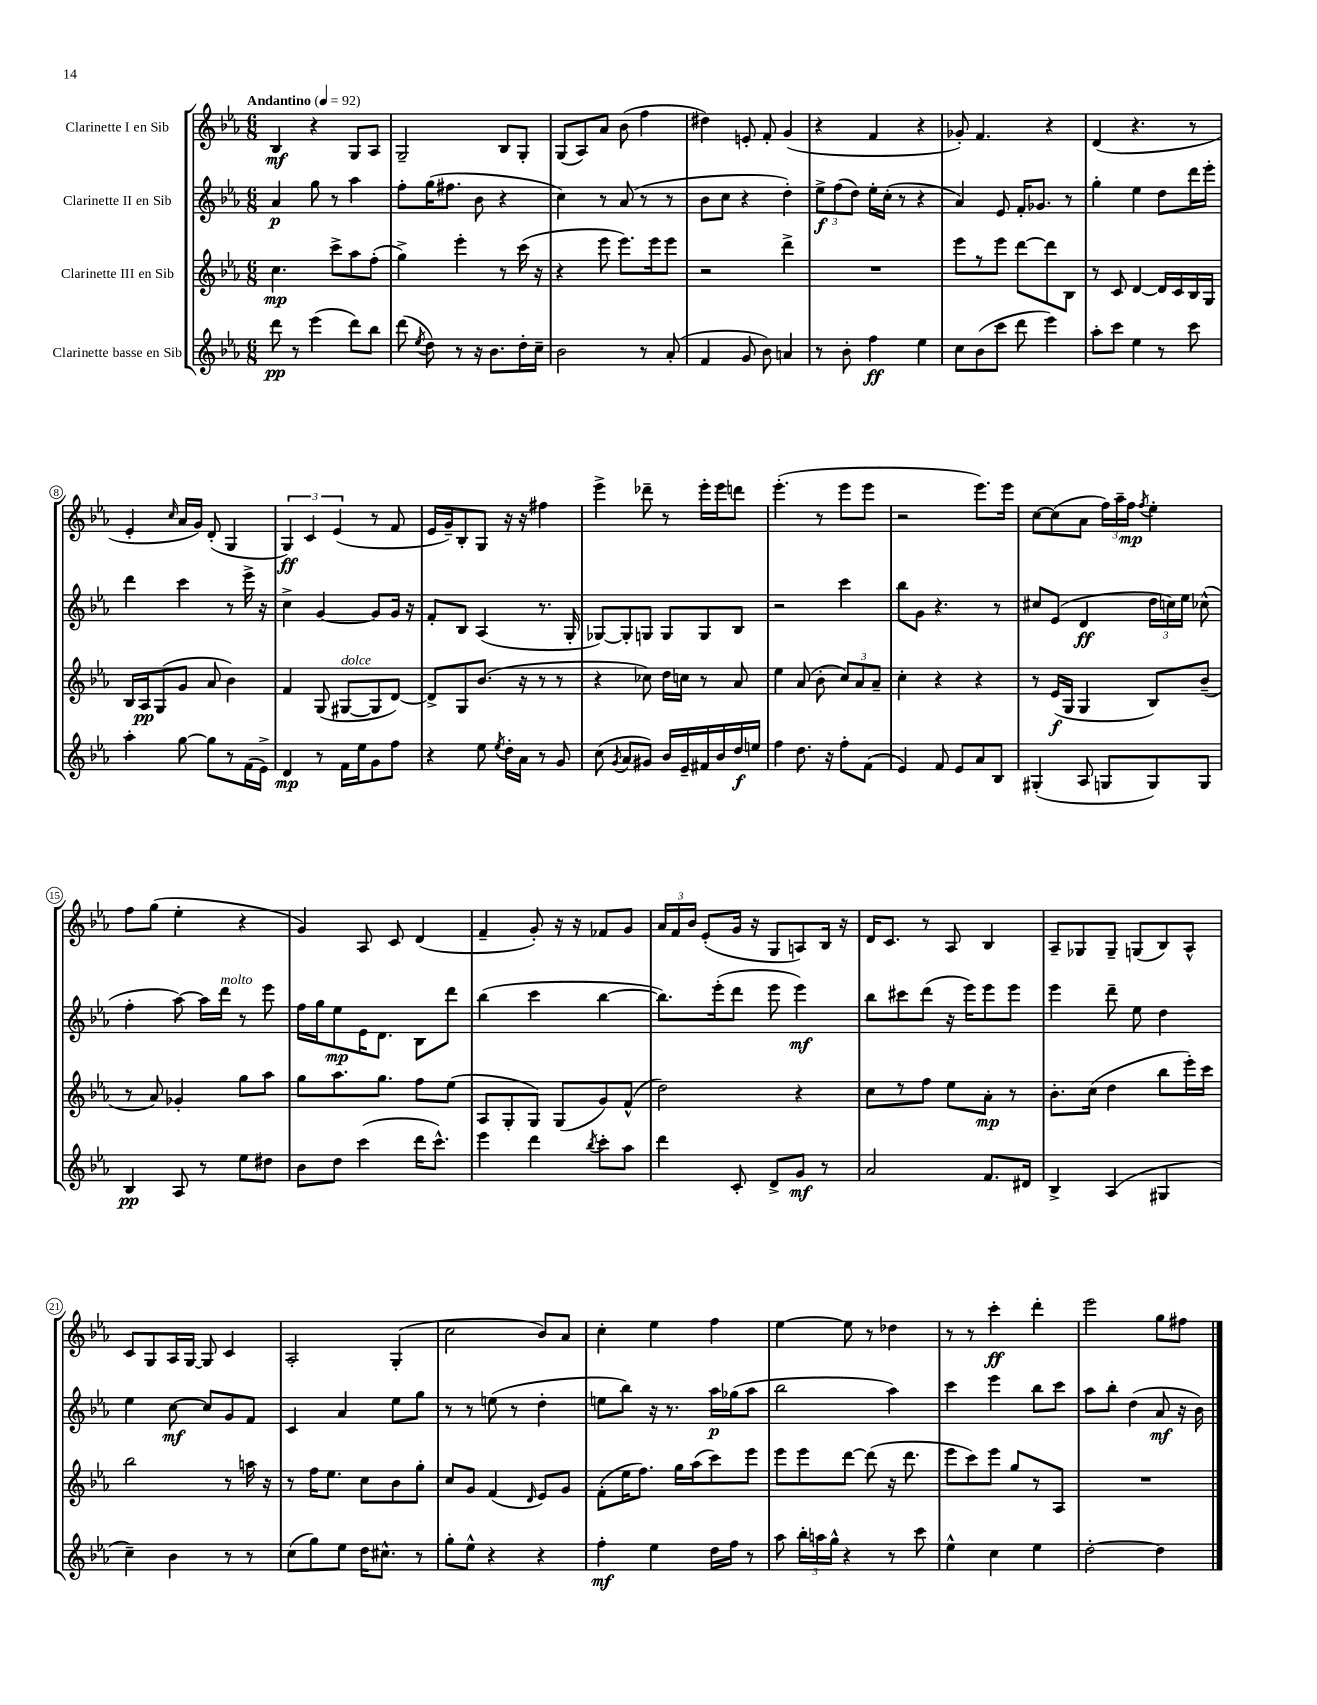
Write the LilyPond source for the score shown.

<<
\new StaffGroup <<
\new Staff = "s0" \with { instrumentName = "Clarinette I en Sib" } {
    \clef treble \key ees \major \numericTimeSignature \time 6/8 \tempo "Andantino" 4 = 92
    \autoBeamOff bes4\mf r4 g8[ aes8] |
    g2-- bes8[ g8]-. |
    g8[( aes8) aes'8] bes'8( f''4 |
    dis''4) e'8-. f'8-. g'4( |
    r4 f'4 r4 |
    ges'8-.) f'4. r4 |
    d'4( r4. r8 |
    ees'4-. \grace { c''16 } aes'16[ g'16]) d'8-.( g4 |
    \tuplet 3/2 { g4\ff) c'4 ees'4( } r8 f'8 |
    ees'16[ g'16--) bes8-. g8] r16 r16 fis''4 |
    ees'''4-> des'''8-- r8 ees'''16[-. ees'''16 d'''8] |
    ees'''4.-.( r8 ees'''8[ ees'''8] |
    r2 ees'''8.[) ees'''16] |
    c''8[~ c''8( aes'8] \tuplet 3/2 { f''16[) aes''16-- f''16]\mp } \acciaccatura { f''8 } ees''4-. |
    f''8[ g''8]( ees''4-. r4 |
    g'4) aes8 c'8 d'4( |
    f'4-- g'8-.) r16 r16 fes'8[ g'8] |
    \tuplet 3/2 { aes'16[ f'16 bes'16] } ees'8[-.( g'16] r16 g8[ a8) bes16] r16 |
    d'16[ c'8.] r8 aes8 bes4 |
    aes8[-- ges8 ges8]-- g8[( bes8) aes8]-^ |
    c'8[ g8 aes16 g16]~ g8 c'4 |
    aes2-. g4-.( |
    c''2 bes'8[) aes'8] |
    c''4-. ees''4 f''4 |
    ees''4~ ees''8 r8 des''4 |
    r8 r8 c'''4-.\ff d'''4-. |
    ees'''2 g''8[ fis''8] \bar "|." |
}
\new Staff = "s1" \with { instrumentName = "Clarinette II en Sib" } {
    \clef treble \key ees \major \numericTimeSignature \time 6/8
    \autoBeamOff aes'4\p g''8 r8 aes''4 |
    f''8[-. g''16( fis''8.] bes'8 r4 |
    c''4) r8 aes'8( r8 r8 |
    bes'8[ c''8] r4 d''4-.) |
    \tuplet 3/2 { ees''8[->\f f''8( d''8]) } ees''16[-. c''16]-.( r8 r4 |
    aes'4) ees'8 f'16[-. ges'8.] r8 |
    g''4-. ees''4 d''8[ d'''16 ees'''16]-. |
    d'''4 c'''4 r8 ees'''16-> r16 |
    c''4-> g'4~ g'8[ g'16] r16 |
    f'8[-. bes8] aes4( r8. g16-. |
    ges8[~) ges8-. g8] g8[ g8 bes8] |
    r2 c'''4 |
    bes''8[ g'8] r4. r8 |
    cis''8[ ees'8]( d'4\ff \tuplet 3/2 { d''16[ c''16) ees''16] } ces''8-^( |
    f''4-. aes''8~) aes''16[ d'''16]^\markup { \italic "molto" } r8 ees'''8 |
    f''16[ g''16 ees''8\mp ees'16 d'8.] bes8[ d'''8] |
    bes''4( c'''4 bes''4~ |
    bes''8.[) ees'''16-.( d'''8] ees'''8 ees'''4\mf) |
    bes''8[ cis'''8 d'''8]( r16 ees'''16[) ees'''8 ees'''8] |
    ees'''4 d'''8-- ees''8 d''4 |
    ees''4 c''8~\mf c''8[ g'8 f'8] |
    c'4 aes'4 ees''8[ g''8] |
    r8 r8 e''8( r8 d''4-. |
    e''8[ bes''8]) r16 r8. aes''16[\p ges''16( aes''8] |
    bes''2 aes''4) |
    c'''4 ees'''4 bes''8[ c'''8] |
    aes''8[ bes''8]-. d''4( aes'8\mf r16 bes'16) \bar "|." |
}
\new Staff = "s2" \with { instrumentName = "Clarinette III en Sib" } {
    \clef treble \key ees \major \numericTimeSignature \time 6/8
    \autoBeamOff c''4.\mp c'''8[-> aes''8 f''8]-.( |
    g''4->) ees'''4-. r8 c'''16( r16 |
    r4 ees'''8 ees'''8.[) ees'''16 ees'''8] |
    r2 d'''4-> |
    R2. |
    ees'''8[ r8 ees'''8] d'''8[~ d'''8 bes8] |
    r8 c'8 d'4~ d'16[ c'16 bes16 g16] |
    bes16[ aes16\pp g8( g'8] aes'8 bes'4) |
    f'4 g8( gis8[~^\markup { \italic "dolce" } gis8 d'8]~) |
    d'8[-> g8 bes'8.]( r16 r8 r8 |
    r4 ces''8) d''16[ c''16] r8 aes'8 |
    ees''4 aes'8( bes'8-. \tuplet 3/2 { c''8[) aes'8 aes'8]-- } |
    c''4-. r4 r4 |
    r8 ees'16[\f( g16] g4 bes8[) bes'8]--( |
    r8 aes'8) ges'4-. g''8[ aes''8] |
    g''8[ aes''8. g''8.] f''8[ ees''8]( |
    aes8[ g8-. g8]) g8[( g'8) f'8]-^( |
    d''2) r4 |
    c''8[ r8 f''8] ees''8[ aes'8]-.\mp r8 |
    bes'8.[-. c''16]( d''4 bes''8[ ees'''16-.) c'''16] |
    bes''2 r8 a''16 r16 |
    r8 f''16[ ees''8.] c''8[ bes'8 g''8]-. |
    c''8[ g'8] f'4( \grace { d'16 } ees'8[) g'8] |
    f'8[-.( ees''16 f''8.]) g''16[ aes''16( c'''8) ees'''8] |
    ees'''8[ ees'''8 d'''8]~ d'''8( r16 d'''8. |
    ees'''8[ c'''8) ees'''8] g''8[ r8 aes8] |
    R2. \bar "|." |
}
\new Staff = "s3" \with { instrumentName = "Clarinette basse en Sib" } {
    \clef treble \key ees \major \numericTimeSignature \time 6/8
    \autoBeamOff d'''8\pp r8 ees'''4( d'''8[) bes''8] |
    d'''8( \acciaccatura { ees''8 } d''8) r8 r16 bes'8.[ d''16-. c''16]-- |
    bes'2 r8 aes'8-.( |
    f'4 g'8 bes'8) a'4 |
    r8 bes'8-. f''4\ff ees''4 |
    c''8[ bes'8( c'''8] d'''8 ees'''4) |
    aes''8[-. c'''8] ees''4 r8 c'''8 |
    aes''4-. g''8~ g''8[ r8 f'16( ees'16]->) |
    d'4\mp r8 f'16[ ees''16 g'8 f''8] |
    r4 ees''8 \acciaccatura { ees''8 } d''16[-. aes'16] r8 g'8 |
    c''8( \acciaccatura { g'8 } aes'8[ gis'8]) bes'16[ ees'16-- fis'16 bes'16 d''16\f e''16] |
    f''4 d''8. r16 f''8[-. f'8]( |
    ees'4) f'8 ees'8[ aes'8 bes8] |
    gis4-.( aes8 g8[ g8) g8] |
    bes4\pp aes8 r8 ees''8[ dis''8] |
    bes'8[ d''8] c'''4( d'''16[ c'''8.]-^) |
    ees'''4 d'''4 \acciaccatura { bes''8 } c'''8[-. aes''8] |
    d'''4 c'8-. d'8[-> g'8]\mf r8 |
    aes'2 f'8.[ dis'16] |
    bes4-> aes4( gis4 |
    c''4--) bes'4 r8 r8 |
    c''8[( g''8) ees''8] d''16[ cis''8.]-^ r8 |
    g''8[-. ees''8]-^ r4 r4 |
    f''4-.\mf ees''4 d''16[ f''16] r8 |
    aes''8 \tuplet 3/2 { bes''16[-. a''16 g''16]-^ } r4 r8 c'''8 |
    ees''4-^ c''4 ees''4 |
    d''2~-. d''4 \bar "|." |
}
>>
>>
\layout { \context { \Score \override BarNumber.stencil = #(make-stencil-circler 0.1 0.3 ly:text-interface::print) } }
